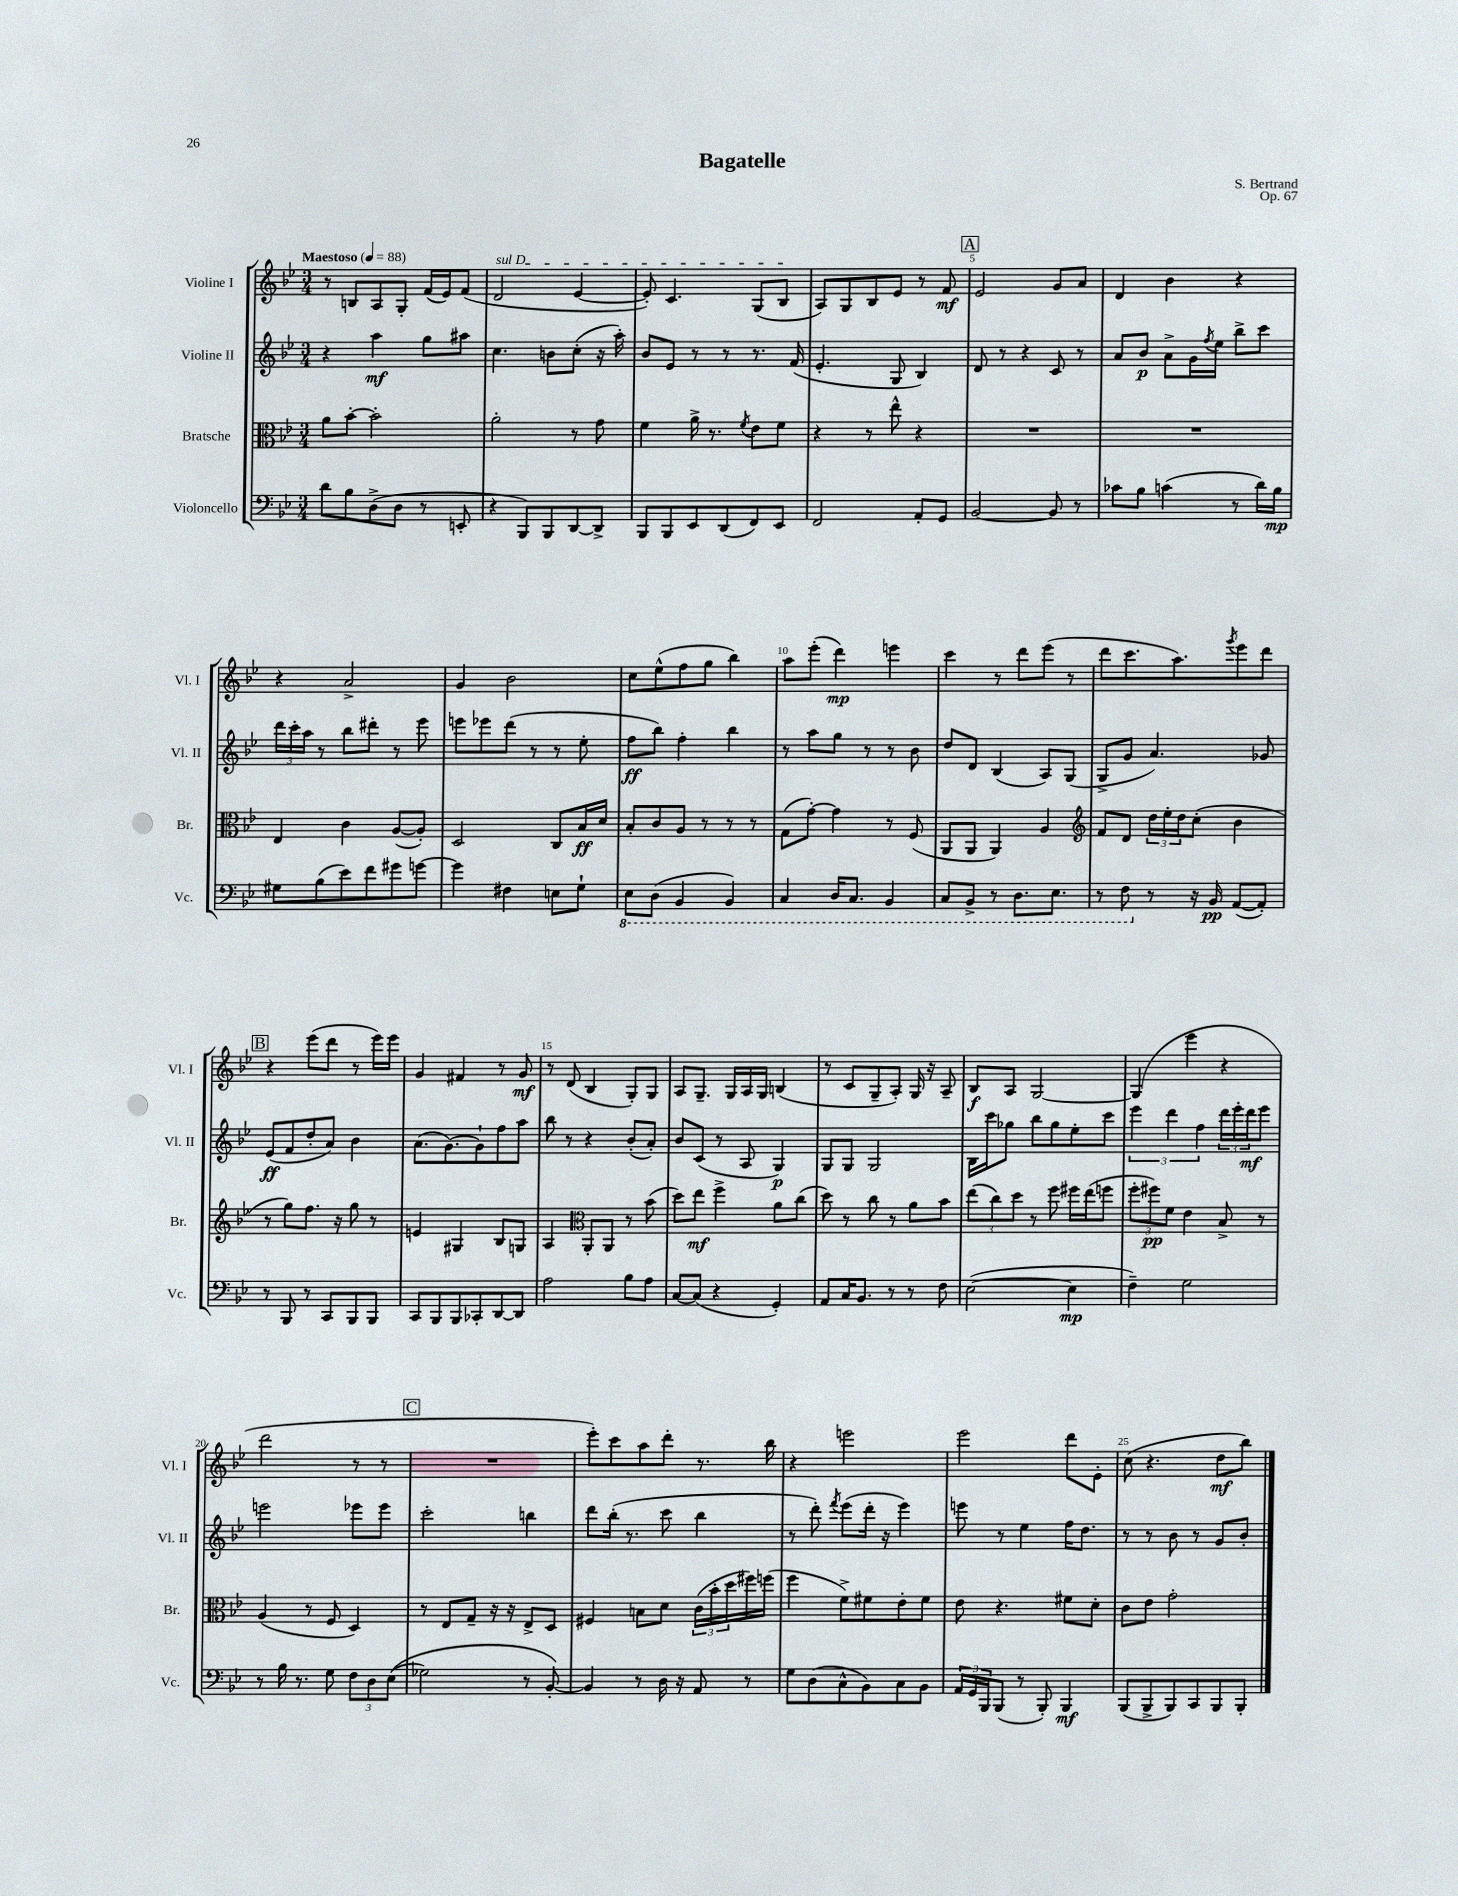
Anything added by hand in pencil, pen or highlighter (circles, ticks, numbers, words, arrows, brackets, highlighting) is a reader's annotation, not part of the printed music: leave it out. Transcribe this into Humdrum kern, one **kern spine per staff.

**kern	**kern	**kern	**kern
*staff4	*staff3	*staff2	*staff1
*clefF4	*clefC3	*clefG2	*clefG2
*k[b-e-]	*k[b-e-]	*k[b-e-]	*k[b-e-]
*M3/4	*M3/4	*M3/4	*M3/4
*MM88	*MM88	*MM88	*MM88
8d	8a	4r	8r
8B-	[8b-'	.	8B
(8D^	2b-']	4aa	8A
8D	.	.	8G'
8r	.	8gg	(16f
.	.	.	16e-)
8EE'	.	8aa#	(8f
=	=	=	=
4r	2a'	4.cc	2d
8BBB-)	.	.	.
8BBB-	.	8b	.
[8DD	8r	(8cc'	[4e-
8DD^]	8g	16r	.
.	.	16aa')	.
=	=	=	=
8BBB-	4f	8b-	8e-'])
8BBB-	.	8e-	4.c
8EE-	16a^	8r	.
.	8.r	.	.
(8DD	.	8r	.
.	8qf	.	.
8FF)	8e-	8.r	(8G
8EE-	8f	.	8B-
.	.	(16f	.
=	=	=	=
2FF	4r	4.e-'	8A)
.	.	.	8G
.	8r	.	8B-
.	8ee-^^	8G	8e-
8AA'	4r	4B-)	8r
8GG	.	.	8f
=	=	=	=
[2BB-	2.r	8d	2e-
.	.	8r	.
.	.	4r	.
8BB-]	.	8c	8g
8r	.	8r	8a
=	=	=	=
8c-	2.r	8a	4d
8B-	.	8b-	.
(4c	.	8a^	4b-
.	.	16g	.
.	.	8qff	.
.	.	16ee-	.
8r	.	8bb-^	4r
16d)	.	8ccc	.
16B-	.	.	.
=	=	=	=
8G#	4E-	24ddd	4r
.	.	24ccc'	.
.	.	24aa	.
(8B-	.	8r	.
8e-)	4c	8bb-	2a^
8f	.	8ddd#'	.
8g#	([8A	8r	.
[8g	8A'])	8eee-	.
=	=	=	=
4g]	2D	8eee	4g
.	.	8eee-	.
4F#	.	(8ddd	2b-
.	.	8r	.
8E	8C	8r	.
8G`	16B-	8ee-'	.
.	16d	.	.
=	=	=	=
8EE-	8B-'	8ff	8cc
(8DD	8c	8bb-)	(8ee-^^
4BBB-	8A	4ff'	8ff
.	8r	.	8gg
4BBB-)	8r	4bb-	4bb-)
.	8r	.	.
=	=	=	=
4CC	(8G	8r	8aa
.	[8g')	8aa	(8eee-'
16DD	4g]	8gg	4ddd)
8.CC	.	.	.
.	.	8r	.
4BBB-	8r	8r	4eee
.	(8F	8b-	.
=	=	=	=
8CC	8AA	8dd	4ccc
8BBB-^	8AA	8d	.
8r	4AA)	(4B-	8r
8.DD	.	.	8ddd
.	4A	8A)	(8eee-
8.EE-	.	.	.
.	.	(8G	8r
=	=	=	=
*	*clefG2	*	*
8r	8f	8G^	8ddd
8FF	8d	8g	8.ccc
8r	24dd	4.a)	.
.	24ee-'	.	.
.	.	.	8.aa)
.	24dd	.	.
16r	(8cc'	.	.
16BB-	.	.	.
.	.	.	8qggg
([8AA	4b-	.	8eee-
8AA'])	.	8g-	8ddd
=	=	=	=
8r	8r	(8e-	4r
8BBB-	8gg)	8f	.
8r	8.ff	8dd'	(8eee-
8CC	.	8a)	8ddd
.	16r	.	.
8BBB-	8gg	4b-	8r
8BBB-	8r	.	16eee-)
.	.	.	16eee-
=	=	=	=
8CC	4e	(8.a	4g
8BBB-	.	.	.
.	.	[8.g)	.
8BBB-	4G#	.	4f#
8CC-'	.	8g`]	.
[8DD	8B-	8ff	8r
8DD]	8G	8aa	8g
=	=	=	=
2A	4A	8bb-	8r
.	.	8r	(8d
*	*clefC3	*	*
.	8AA'	4r	4B-
.	8AA	.	.
8B-	8r	(8b-'	8G')
8A	(8b-	8a')	8G
=	=	=	=
[8C	8dd)	8b-	8A
(8C]	8ee-	(8c	8.G~
4r	4ff^	8r	.
.	.	.	16G
.	.	8A	16A
.	.	.	16G
4GG')	8a	4G)	(4B
.	(8cc	.	.
=	=	=	=
8AA	8dd)	8G	8r
16C	8r	8G	8c
8.BB-	.	.	.
.	8cc	2G	8G~
8r	8r	.	8A')
8r	8a	.	16G
.	.	.	16r
8F	8b-	.	8A~
=	=	=	=
([2E-	(12ee-	16B-	8B-
.	.	16ccc	.
.	12cc)	.	.
.	.	8gg-	8A
.	12dd	.	.
.	8r	8bb-	[2G
.	8ff	8gg-	.
4E-]	16ff#	8ee-'	.
.	(16ee-	.	.
.	8ff	8ccc	.
=	=	=	=
4F~)	12ff'	6eee-	(4G]
.	12ff#)	.	.
.	12f	6ddd	.
2G	4e-	.	4eee-
.	.	6ff	.
.	8B-^	24ddd	4r
.	.	24eee-'	.
.	.	24ddd	.
.	8r	8eee-	.
=	=	=	=
8r	(4A	2eee	2ddd
16B-	.	.	.
8.r	.	.	.
.	8r	.	.
8G	8F	.	.
12F	4D)	8eee-	8r
12D	.	.	.
.	.	8eee-	8r
&((12E-	.	.	.
=	=	=	=
2G-)	8r	2ccc'	2.r
.	8E-	.	.
.	8G~	.	.
.	16r	.	.
.	16r	.	.
8r	8E-^	4bb	.
[8BB-'&)	8D	.	.
=	=	=	=
4BB-]	4F#	8ddd	8eee-')
.	.	(16bb-'	8ccc
.	.	8.r	.
8r	8B	.	8aa
16D	8d	8ccc	8ddd'
16r	.	.	.
8AA	(24c	4bb-	8.r
.	24b-'	.	.
.	24dd	.	.
8r	16ff#)	.	.
.	(16ff	.	16bb-
=	=	=	=
8G	4ff	8r	4r
(8D	.	8ddd')	.
.	.	8qfff	.
8C^^	8f^)	(8eee-	2eee
8BB-)	8f#	16ddd'	.
.	.	16r	.
8C	8e-'	4eee-)	.
8BB-	8f#	.	.
=	=	=	=
24AA	8e-	8eee	2eee-
24GG	.	.	.
24BBB-	.	.	.
(8BBB-	4.r	8r	.
8r	.	4ee-	.
8BBB-')	.	.	.
4BBB-	8f#	16ff	8ddd
.	.	8.dd	.
.	8d'	.	8e-'
=	=	=	=
(8BBB-	8c	8r	(8cc
8BBB-^	8e-	8r	4.r
8BBB-)	2g'	8b-	.
8CC	.	8r	.
8BBB-	.	8g	8dd
8BBB-'	.	8b-'	8bb-)
==	==	==	==
*-	*-	*-	*-
